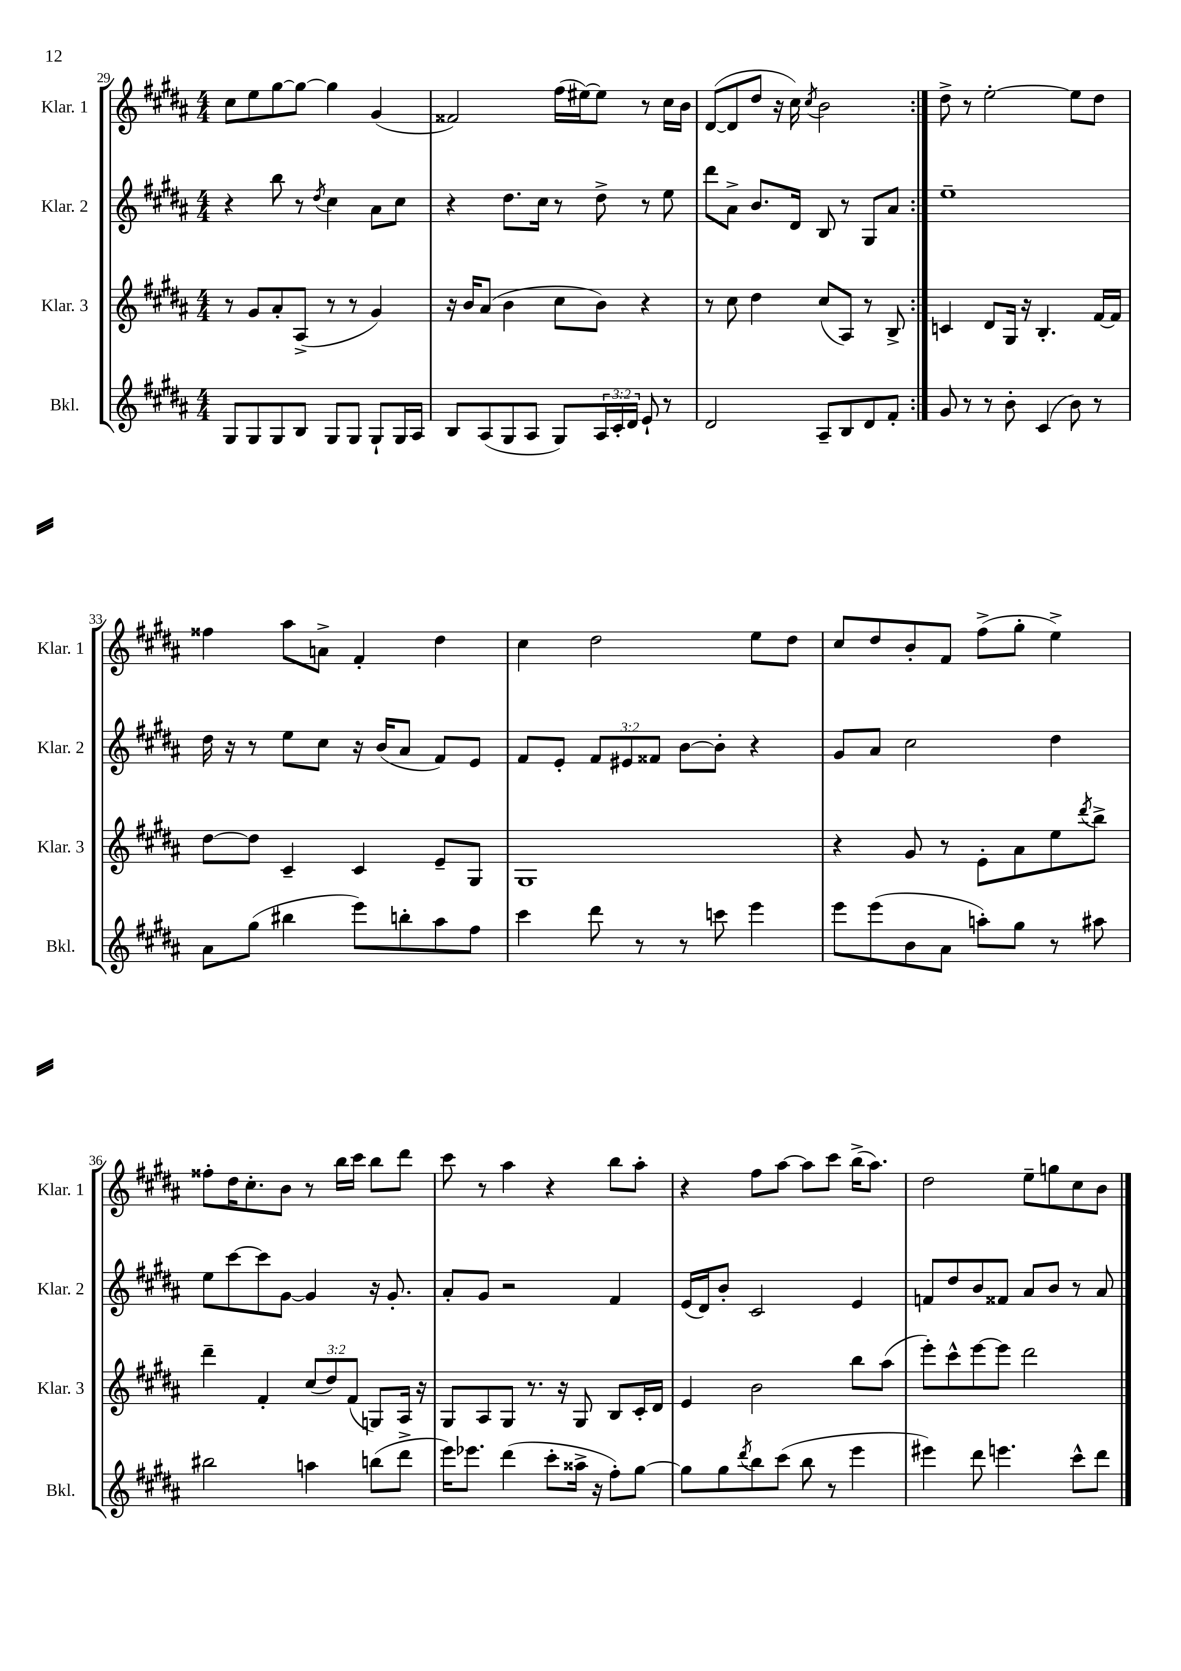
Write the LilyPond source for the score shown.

<<
\new StaffGroup <<
\new Staff = "s0" \with { instrumentName = "Klar. 1" shortInstrumentName = "Klar. 1" } {
    \clef treble \key b \major \numericTimeSignature \time 4/4
    \repeat volta 2 { cis''8 e''8 gis''8~ gis''8~ gis''4 gis'4( |
    fisis'2) fis''16( eis''16~) eis''8 r8 cis''16 b'16 |
    dis'8~( dis'8 dis''8 r16 cis''16) \acciaccatura { cis''8 } b'2 | }
    dis''8-> r8 e''2~-. e''8 dis''8 |
    fisis''4 ais''8 a'8-> fis'4-. dis''4 |
    cis''4 dis''2 e''8 dis''8 |
    cis''8 dis''8 b'8-. fis'8 fis''8->( gis''8-. e''4->) |
    fisis''8-. dis''16 cis''8.-. b'8 r8 b''16 cis'''16 b''8 dis'''8 |
    cis'''8 r8 ais''4 r4 b''8 ais''8-. |
    r4 fis''8 ais''8~ ais''8 cis'''8 b''16->( ais''8.) |
    dis''2 e''8-- g''8 cis''8 b'8 \bar "|." |
}
\new Staff = "s1" \with { instrumentName = "Klar. 2" shortInstrumentName = "Klar. 2" } {
    \clef treble \key b \major \numericTimeSignature \time 4/4 \override Staff.TupletNumber.text = #tuplet-number::calc-fraction-text
    \repeat volta 2 { r4 b''8 r8 \acciaccatura { dis''8 } cis''4 ais'8 cis''8 |
    r4 dis''8. cis''16 r8 dis''8-> r8 e''8 |
    dis'''8 ais'8-> b'8. dis'16 b8 r8 gis8 ais'8 | }
    e''1-- |
    dis''16 r16 r8 e''8 cis''8 r16 b'16( ais'8 fis'8) e'8 |
    fis'8 e'8-. \tuplet 3/2 { fis'8 eis'8 fisis'8 } b'8~ b'8-. r4 |
    gis'8 ais'8 cis''2 dis''4 |
    e''8 cis'''8~ cis'''8 gis'8~ gis'4 r16 gis'8.-. |
    ais'8-. gis'8 r2 fis'4 |
    e'16( dis'16) b'8-. cis'2 e'4 |
    f'8 dis''8 b'8 fisis'8 ais'8 b'8 r8 ais'8 \bar "|." |
}
\new Staff = "s2" \with { instrumentName = "Klar. 3" shortInstrumentName = "Klar. 3" } {
    \clef treble \key b \major \numericTimeSignature \time 4/4 \override Staff.TupletNumber.text = #tuplet-number::calc-fraction-text
    \repeat volta 2 { r8 gis'8 ais'8-. ais8->( r8 r8 gis'4) |
    r16 b'16 ais'8( b'4 cis''8 b'8) r4 |
    r8 cis''8 dis''4 cis''8( ais8) r8 b8-> | }
    c'4 dis'8 gis16 r16 b4.-. fis'16~ fis'16 |
    dis''8~ dis''8 cis'4-- cis'4 e'8-- gis8 |
    gis1 |
    r4 gis'8 r8 e'8-. ais'8 e''8 \acciaccatura { dis'''8 } b''8-> |
    dis'''4-- fis'4-. \tuplet 3/2 { cis''8( dis''8) fis'8( } g8) ais16 r16 |
    gis8 ais8 gis8 r8. r16 gis8 b8 cis'16-. dis'16 |
    e'4 b'2 b''8 ais''8( |
    e'''8-.) cis'''8-^ e'''8~ e'''8 dis'''2 \bar "|." |
}
\new Staff = "s3" \with { instrumentName = "Bkl." shortInstrumentName = "Bkl." } {
    \clef treble \key b \major \numericTimeSignature \time 4/4 \override Staff.TupletNumber.text = #tuplet-number::calc-fraction-text
    \repeat volta 2 { gis8 gis8 gis8 b8 gis8 gis8 gis8-! gis16 ais16 |
    b8 ais8( gis8 ais8 gis8) \tuplet 3/2 { ais16 cis'16-. dis'16 } e'8-! r8 |
    dis'2 ais8-- b8 dis'8 fis'8-. | }
    gis'8 r8 r8 b'8-. cis'4( b'8) r8 |
    ais'8 gis''8( bis''4 e'''8) b''8-. ais''8 fis''8 |
    cis'''4 dis'''8 r8 r8 c'''8 e'''4 |
    e'''8 e'''8( b'8 ais'8 a''8-.) gis''8 r8 ais''8 |
    bis''2 a''4 b''8( dis'''8-> |
    e'''16) ees'''8. dis'''4( cis'''8-. aisis''16-> r16 fis''8-.) gis''8~ |
    gis''8 gis''8 \acciaccatura { dis'''8 } b''8 cis'''8( b''8 r8 e'''4 |
    eis'''4) dis'''8 e'''4. cis'''8-^ dis'''8 \bar "|." |
}
>>
>>
\layout { \context { \Score currentBarNumber = #29 } }
